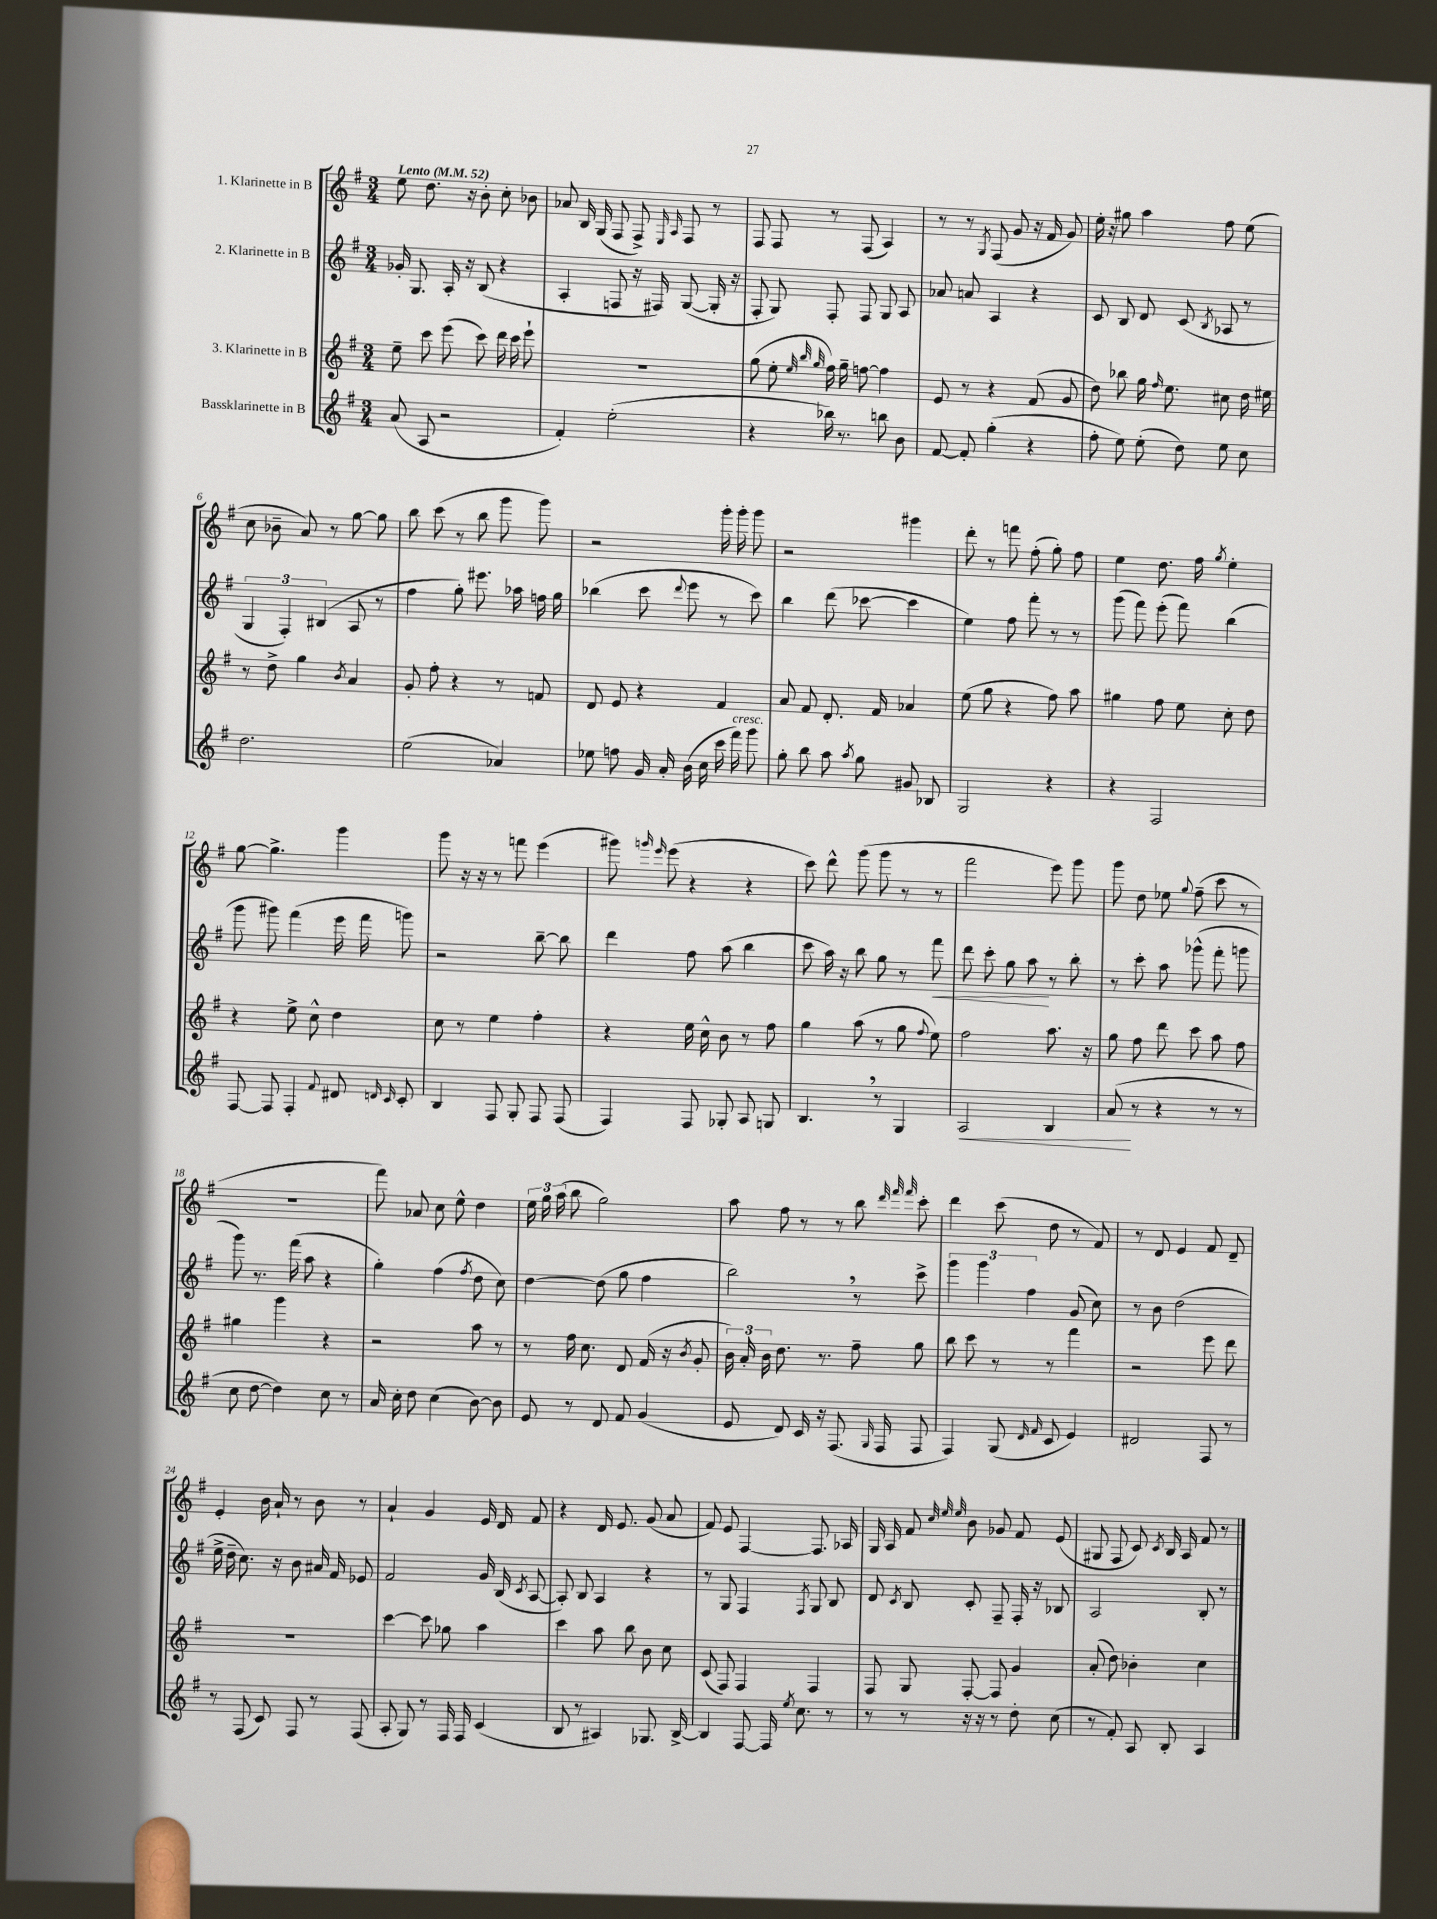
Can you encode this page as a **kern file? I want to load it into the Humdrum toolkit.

**kern	**kern	**kern	**kern
*staff4	*staff3	*staff2	*staff1
*clefG2	*clefG2	*clefG2	*clefG2
*k[f#]	*k[f#]	*k[f#]	*k[f#]
*M3/4	*M3/4	*M3/4	*M3/4
*MM52	*MM52	*MM52	*MM52
(8a	8ee~	16g-'	8ee
.	.	8.G	.
8A	8ccc	.	8.dd
2r	(8eee	16A'	.
.	.	16r	16r
.	8ccc)	(8B	8b'
.	16ddd	4r	8cc'
.	16ccc	.	.
.	8eee`	.	8b-
=	=	=	=
4f#')	2.r	4A'	8a-
.	.	.	16B
.	.	.	(16G
(2ee'	.	8F	8F#
.	.	16r	8F#^)
.	.	16F#)	.
.	.	.	16qqE
.	.	.	16qqA
.	.	([8G	8F#
.	.	16G']	8r
.	.	16r	.
=	=	=	=
4r	(8gg	8F#'	8F#
.	8ee'	8G)	8F#
.	32qqee	.	.
.	32qqbb	.	.
.	32qqgg	.	.
16bb-)	16ff#)	8F#'	8r
8.r	16gg~	.	.
.	[8ff	8F#	(8F#
8bb	4ff]	8G	4A)
8b	.	8A	.
=	=	=	=
[8f#	8e	8a-	8r
8f#']	8r	8a	8r
.	.	.	8qG
(4gg'	4r	4A	(8F#
.	.	.	8g
4r	(8f#	4r	16r
.	.	.	16f#
.	8g	.	8g)
=	=	=	=
8ff#'	8dd)	8c	16ee'
.	.	.	16r
8ee)	8bb-	8B	8gg#
(8ee'	16gg	8d	4aa
.	16qqff#	.	.
.	8.ee	.	.
8dd)	.	(8c	.
.	.	8qB	.
8ee	8cc#	8A-	8ff#
8cc	16dd	8r	(8ee
.	16ee#	.	.
=	=	=	=
2.dd	8r	6G	8cc
.	8dd^	.	8b-~
.	.	6F#')	.
.	4gg	.	8a)
.	.	(6B#	.
.	.	.	8r
.	8qb	.	.
.	4a	8A	[8gg
.	.	8r	8gg]
=	=	=	=
(2ee	8g'	4ff#	8bb
.	8ff#'	.	(8ccc
.	4r	8gg')	8r
.	.	8.eee#	8bb
4a-)	8r	.	8ggg
.	.	16aa-	.
.	8f	16ff	8ggg)
.	.	16gg	.
=	=	=	=
8ee-	8d	(4bb-	2r
8ff	8e	.	.
16g	4r	8ccc	.
16a'	.	.	.
.	.	8qqddd	.
(16b	.	8eee	.
16cc	.	.	.
16ccc	4f#	8r	16ggg'
16fff#)	.	.	16ggg'
8ggg	.	8ccc)	8ggg
=	=	=	=
8gg'	8a	4bb	2r
8bb	8f#	.	.
8aa	8.d'	(8ddd	.
8qaa	.	.	.
8gg	.	[8ccc-	.
.	16f#	.	.
8g#	4a-	4ccc-]	4ggg#
8B-	.	.	.
=	=	=	=
2G	(8ee	4ee)	8ddd'
.	8gg	.	8r
.	4r	8ff#	8fff
.	.	8fff#'	(8ff#'
4r	8ff#)	8r	8gg')
.	8aa	8r	8ff#
=	=	=	=
4r	4gg#	(8ggg	4ee
.	.	8fff#)	.
2F#	8ff#	(8eee'	8.dd
.	8ee	8fff#)	.
.	.	.	16ff#
.	.	.	8qgg
.	8cc'	(4bb	4ee'
.	8dd	.	.
=	=	=	=
[8F#	4r	8ggg	[8gg
8F#]	.	8ggg#)	4.gg^]
4F#'	8ee^	(4fff#	.
.	8cc^^	.	.
8qqf#	.	.	.
8d#	4dd	16eee	4ggg
.	.	16fff#	.
16qqd	.	.	.
16qqc	.	.	.
8c'	.	8ggg)	.
=	=	=	=
4B	8cc	2r	8ggg
.	8r	.	16r
.	.	.	16r
8F#	4ee	.	8r
8G'	.	.	8fff
8F#	4ff#'	[8bb~	(4eee
(8F#	.	8bb]	.
=	=	=	=
4F#)	4r	4ddd	8ggg#)
.	.	.	16qqggg
.	.	.	16qqeee
.	.	.	(8eee
8F#	16ee	8ff#	4r
.	16cc^^	.	.
8G-'	8b	(8aa	.
8A	8r	4bb	4r
8G	8ff#	.	.
=	=	=	=
4.B	4gg	8ccc	8ccc)
.	.	16aa)	8ddd^^
.	.	16r	.
.	(8aa	8bb	(8ggg
8r	8r	8gg	8ggg
4G	8gg	8r	8r
.	8qqff#	.	.
.	8ee)	8fff#	8r
=	=	=	=
2A	2ff#	8ddd	2fff#
.	.	8ccc'	.
.	.	8gg	.
.	.	8aa	.
4B	8.aa	8r	8eee)
.	.	8bb'	8ggg
.	16r	.	.
=	=	=	=
(8a	8gg	8r	8ggg
8r	8ff#	8ccc'	8dd
4r	8ddd	8aa	8ee-
.	.	.	8qqgg
.	8ccc	(8ggg-^^	(8ff#~
8r	8aa	8fff#'	8ccc
8r	8ff#	8ggg	8r
=	=	=	=
8cc	4gg#	8ggg)	2.r
[8dd	.	8.r	.
4dd])	4ggg	.	.
.	.	(16fff#	.
.	.	8aa	.
8cc	4r	4r	.
8r	.	.	.
=	=	=	=
16a	2r	4gg')	8fff#)
16cc'	.	.	.
8dd	.	.	8a-
(4cc	.	(4ff#	8cc
.	.	.	8ee^^
.	.	8qff#	.
[8b)	8aa	8dd	4dd
8b]	8r	8cc)	.
=	=	=	=
8e	8r	[4dd	24ee
.	.	.	24gg
.	.	.	(24aa
8r	16ff#	.	8bb
.	8.cc	.	.
8d	.	(8dd]	2gg)
8f#	8d	8gg	.
(4g	(16f#	4ff#	.
.	16r	.	.
.	8qb	.	.
.	8g'	.	.
=	=	=	=
8e	24b)	2bb)	8aa
.	24a'	.	.
.	24b	.	.
8d)	8.dd	.	8ff#
16c	.	.	8r
16r	8.r	.	.
(8.F#	.	.	8r
.	8ff#~	8r	8bb
16qqG	.	.	.
16F#	.	.	.
.	.	.	32qqddd
.	.	.	32qqfff#
.	.	.	32qqfff#
8F#	8gg	8ccc^	8ccc'
=	=	=	=
4F#)	8bb	6ggg	4ddd
.	8ccc	.	.
.	.	6ggg	.
(8G	8r	.	(8ccc
.	.	6ff#	.
16qqd	.	.	.
16qqf#	.	.	.
8c	8r	.	8dd
4e)	4fff#	(8g	8r
.	.	8cc)	8f#)
=	=	=	=
2d#	2r	8r	8r
.	.	8b	8d
.	.	(2dd	4e
8F#	8eee	.	8f#
8r	8ddd	.	8d~
=	=	=	=
8r	2.r	16ee^	4e'
.	.	16dd~	.
(8F#	.	8.cc)	.
8c)	.	.	16b
.	.	16r	16a`
8F#	.	8b	8r
8r	.	16a#	8b
.	.	16f#	.
(8F#	.	8e-	8r
=	=	=	=
8A'	[4ccc	2f#	4a`
8G)	.	.	.
8r	8ccc]	.	4g
16F#	8gg-	.	.
16F#	.	.	.
(4c	4aa	16g	16e
.	.	(16B	16d
.	.	8qc	.
.	.	[8A	8f#
=	=	=	=
8B	4ccc	8A'])	4r
8r	.	8B	.
4A#)	8aa	4A	16d
.	.	.	8.e
.	8bb	.	.
8.G-	8b	4r	(8g
.	8cc	.	8a
[16B^	.	.	.
=	=	=	=
4B]	(8c	8r	8f#)
.	8F#)	8G	8e
[8F#	4F#	4F#	[4F#
16F#]	.	.	.
8qee	.	.	.
8.cc	.	.	.
.	.	8qF#	.
.	4F#	8G	8.F#]
8r	.	8B	.
.	.	.	16A-
=	=	=	=
8r	8F#	8d	16G
.	.	.	16A
.	.	8qc	.
8r	8G	8B	8f#
.	.	.	32qqcc
.	.	.	32qqee
.	.	.	32qqee
16r	[8F#'	8c'	8b
16r	.	.	.
8r	8F#]	8F#~	8g-
8dd'	4g	16F#'	8f#
.	.	16r	.
(8cc	.	8B-	(8e
=	=	=	=
8r	(8a'	2A	8G#
8f#')	8dd)	.	8F#
8A	4b-'	.	8c)
.	.	.	8qc
8B'	.	.	16B
.	.	.	16A
4A	4cc	8B'	8f#
.	.	8r	8r
==	==	==	==
*-	*-	*-	*-
